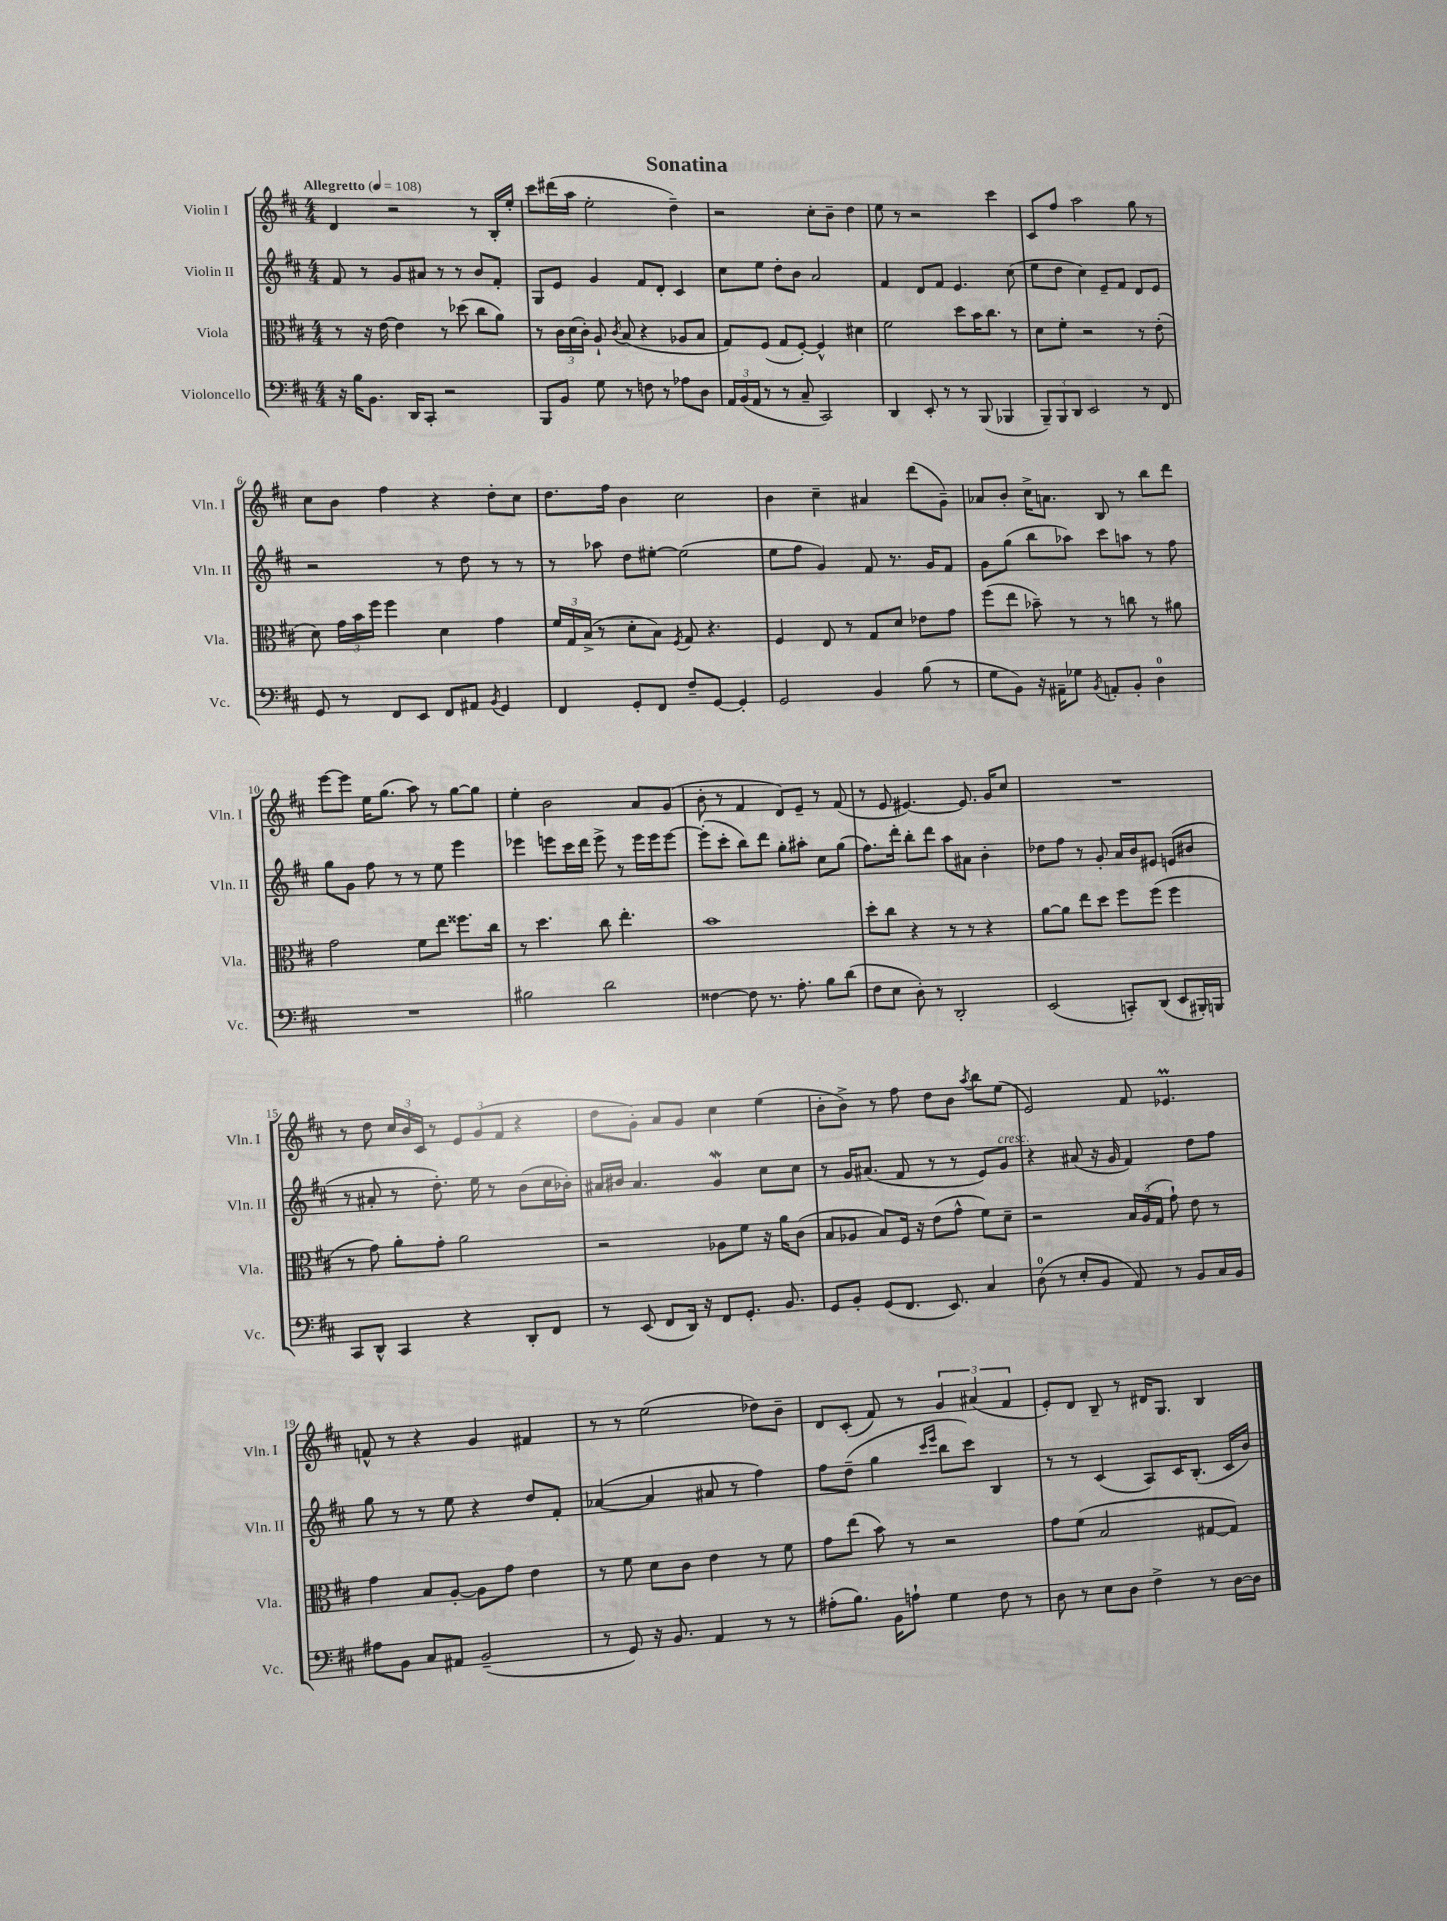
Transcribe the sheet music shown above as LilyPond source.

\header { title = "Sonatina" }
<<
\new StaffGroup <<
\new Staff = "s0" \with { instrumentName = "Violin I" shortInstrumentName = "Vln. I" } {
    \clef treble \key d \major \numericTimeSignature \time 4/4 \tempo "Allegretto" 4 = 108
    \autoBeamOff d'4 r2 r8 b16[-. e''16]-. |
    cis'''8[ dis'''16( a''16] e''2-. d''4--) |
    r2 cis''8[-. b'8]-- d''4 |
    e''8 r8 r2 cis'''4 |
    cis'8[ fis''8] a''2 g''8 r8 |
    cis''8[ b'8] fis''4 r4 d''8[-. cis''8] |
    d''8.[ fis''16] b'4 cis''2 |
    b'4 cis''4-- ais'4 d'''8[( g'8]--) |
    aes'8[ b'8]-. cis''16[-> a'8.] b8 r8 b''8[ d'''8] |
    e'''8[~ e'''8] e''16[ g''8.]( a''8) r8 g''8[~ g''8] |
    e''4-. b'2 a'8[ g'8]( |
    b'8-. r8 fis'4 d'8[) e'8]-- r8 fis'8( |
    r8 e'8 eis'4.~) eis'8. g'16[ cis''8] |
    R1 |
    r8 d''8 \tuplet 3/2 { cis''16[ b'16 cis'16] } r8 \tuplet 3/2 { e'8[ g'8( fis'8] } r4 |
    d''8[ g'8]-.) a'8[ g'8] cis''4 e''4( |
    b'8[-. b'8]->) r8 fis''8 d''8[ b'8] \acciaccatura { a''8 } b''8[ e''8]( |
    e'2) fis'8 ees'4.\prall |
    f'8-^ r8 r4 g'4 fis'4 |
    r8 r8 e''2( des''8[) b'8]-- |
    d'8[ cis'8]-.( fis'8) r8 \tuplet 3/2 { g'4 ais'4( fis'4 } |
    e'8[-.) d'8] b8-- r8 dis'16[ g8.] b4 \bar "|." |
}
\new Staff = "s1" \with { instrumentName = "Violin II" shortInstrumentName = "Vln. II" } {
    \clef treble \key d \major \numericTimeSignature \time 4/4
    \autoBeamOff fis'8 r8 g'8[ ais'8] r8 r8 b'8[ fis'8]-. |
    g8[ e'8] g'4 fis'8[ d'8]-. cis'4 |
    cis''8[ e''8] d''8[-. b'8] a'2 |
    fis'4 d'8[ fis'8] e'4. cis''8( |
    e''8[ d''8] cis''4) e'8[-- fis'8] d'8[ e'8] |
    r2 r8 d''8 r8 r8 |
    r8 aes''8 d''8[ eis''8]~-. eis''2( |
    e''8[ fis''8] g'4) fis'8 r8. g'16[ fis'8] |
    g'8[ g''8]( b''8[ aes''8]) cis'''8[ a''8] r8 fis''8 |
    g''8[ g'8] fis''8 r8 r8 e''8 e'''4 |
    ees'''4 e'''8[ cis'''16 d'''16] e'''8-> r8 e'''16[ e'''16 e'''8]~ |
    e'''8[-.( cis'''8]-. b''8[) d'''8] g''8[-. ais''8]-. cis''8[ g''8]( |
    fis''8.[) d'''16]-. b''8[-. d'''8] a''8[ ais'8] b'4-. |
    des''8[ fis''8] r8 g'8-. a'16[ b'16 eis'8] e'8[( bis'8] |
    r8 ais'8-. r8 d''8.-.) e''16 r8 b'8[( cis''16 bes'16]-.) |
    ais'16[ bis'16] ais'4. g'4\mordent cis''8[ cis''8] |
    r8 g'16[ ais'8.]( fis'8 r8 r8 e'8[) g'8]^\markup { \italic "cresc." } |
    r4 ais'8( r16 g'16 fis'4) d''8[ fis''8] |
    g''8 r8 r8 e''8 r4 d''8[ fis'8]-. |
    aes'4~( aes'4 ais'8 r8 fis''4) |
    fis''8[ d''8]--( g''4 \grace { cis'''16[ e'''16] } b''8[ cis'''8]) b4 |
    r8 r8 cis'4( a8[) cis'16 b8.]-.( cis'16[ b'16]) \bar "|." |
}
\new Staff = "s2" \with { instrumentName = "Viola" shortInstrumentName = "Vla." } {
    \clef alto \key d \major \numericTimeSignature \time 4/4
    \autoBeamOff r8 r16 e'16~ e'4 r8 des''8( cis''8[ a'8]) |
    r8 \tuplet 3/2 { cis'16[ d'16( cis'16]-.) } a8-! \acciaccatura { cis'8 } b8( r4 aes8[ b8] |
    g8[) fis8]( g8[ fis8]~-.) fis4-^ dis'4 |
    fis'2 d''8[ b'16 cis''8.] r8 |
    d'8[ fis'8]-. r2 r8 e'8-.( |
    d'8) \tuplet 3/2 { g'16[ b'16 fis''16] } fis''4 d'4 g'4 |
    \tuplet 3/2 { fis'16[ g16 b16]->( } r8 d'8[-. b8]) \acciaccatura { fis8 } g8 r4. |
    fis4 e8 r8 g8[ d'8] ees'8[ g'8] |
    fis''8[( e''8] bes'8--) r8 r8 c''8 r8 ais'8 |
    g'2 fis'8[ e''8] fisis''8.[ cis''16] |
    r8 d''4. cis''8 e''4.-. |
    b'1 |
    d''8[-. cis''8] r4 r8 r8 r4 |
    a'8[~ a'8] e''8[ d''8] fis''8[ fis''8]( fis''4 |
    r8 g'8) a'8[-. g'8]-. a'2 |
    r2 aes8[ fis'8] r16 a'16[ cis'8]( |
    b8[ aes8] b8[) fis16] r16 e'8[( g'8]-^ fis'8[) d'8]-- |
    r2 \tuplet 3/2 { b16[ a16( g16] } g'8-!) e'8 r8 |
    g'4 b8[ a8]~-. a8[ g'8] e'4 |
    r8 fis'8 d'8[ cis'8] e'4 r8 fis'8 |
    g'8[ e''8]( b'8) r8 r2 |
    g'8[ fis'8]( b2 gis8[~ gis8]) \bar "|." |
}
\new Staff = "s3" \with { instrumentName = "Violoncello" shortInstrumentName = "Vc." } {
    \clef bass \key d \major \numericTimeSignature \time 4/4
    \autoBeamOff r16 b16[ b,8.] d,16[ cis,8]-. r2 |
    b,,8[ b,8] g8 r8 f8 r8 aes8[ d8] |
    \tuplet 3/2 { a,16[ b,16( a,16] } r8 r8 cis8-- cis,2) |
    d,4 e,8-. r8 r8 b,,8( bes,,4 |
    \tuplet 3/2 { b,,8[--) b,,8 d,8] } e,2 r8 fis,8 |
    g,8 r8 fis,8[ e,8] fis,8[ ais,8] \acciaccatura { b,8 } g,4 |
    fis,4 g,8[-. fis,8] fis8[-- g,8]~ g,4-. |
    g,2 b,4 b8( r8 |
    g8[ b,8]) r16 ais,16[-- ges8] \acciaccatura { b,8 } a,8[-. b,8]-. d4-0 |
    R1 |
    bis2 d'2 |
    fisis4~ fisis8 r8. a8.-. b8[ d'8]( |
    fis8[ e8] d8-.) r8 d,2-. |
    e,2( c,8[-.) d,8]( e,8[ bis,,16-.) b,,16] |
    cis,8[ d,8]-^ cis,4 r4 d,8[-. fis,8] |
    r8 e,8( fis,8[ d,16]) r16 fis,8[ g,8.]-. b,8. |
    g,8[ b,8]-. g,8[( fis,8.] e,8.) cis4 |
    d8-0( r8 e8[-. b,8] a,8) r8 b,8[ cis16 b,16] |
    ais8[ b,8] cis8[ ais,8] b,2--( |
    r8 g,8) r16 b,8. a,4 r8 r8 |
    ais8[-.( b8.]) b,16[ a8]-! g4 fis8 r8 |
    d8 r8 e8[ d8] fis4-> r8 d16[~ d16] \bar "|." |
}
>>
>>
